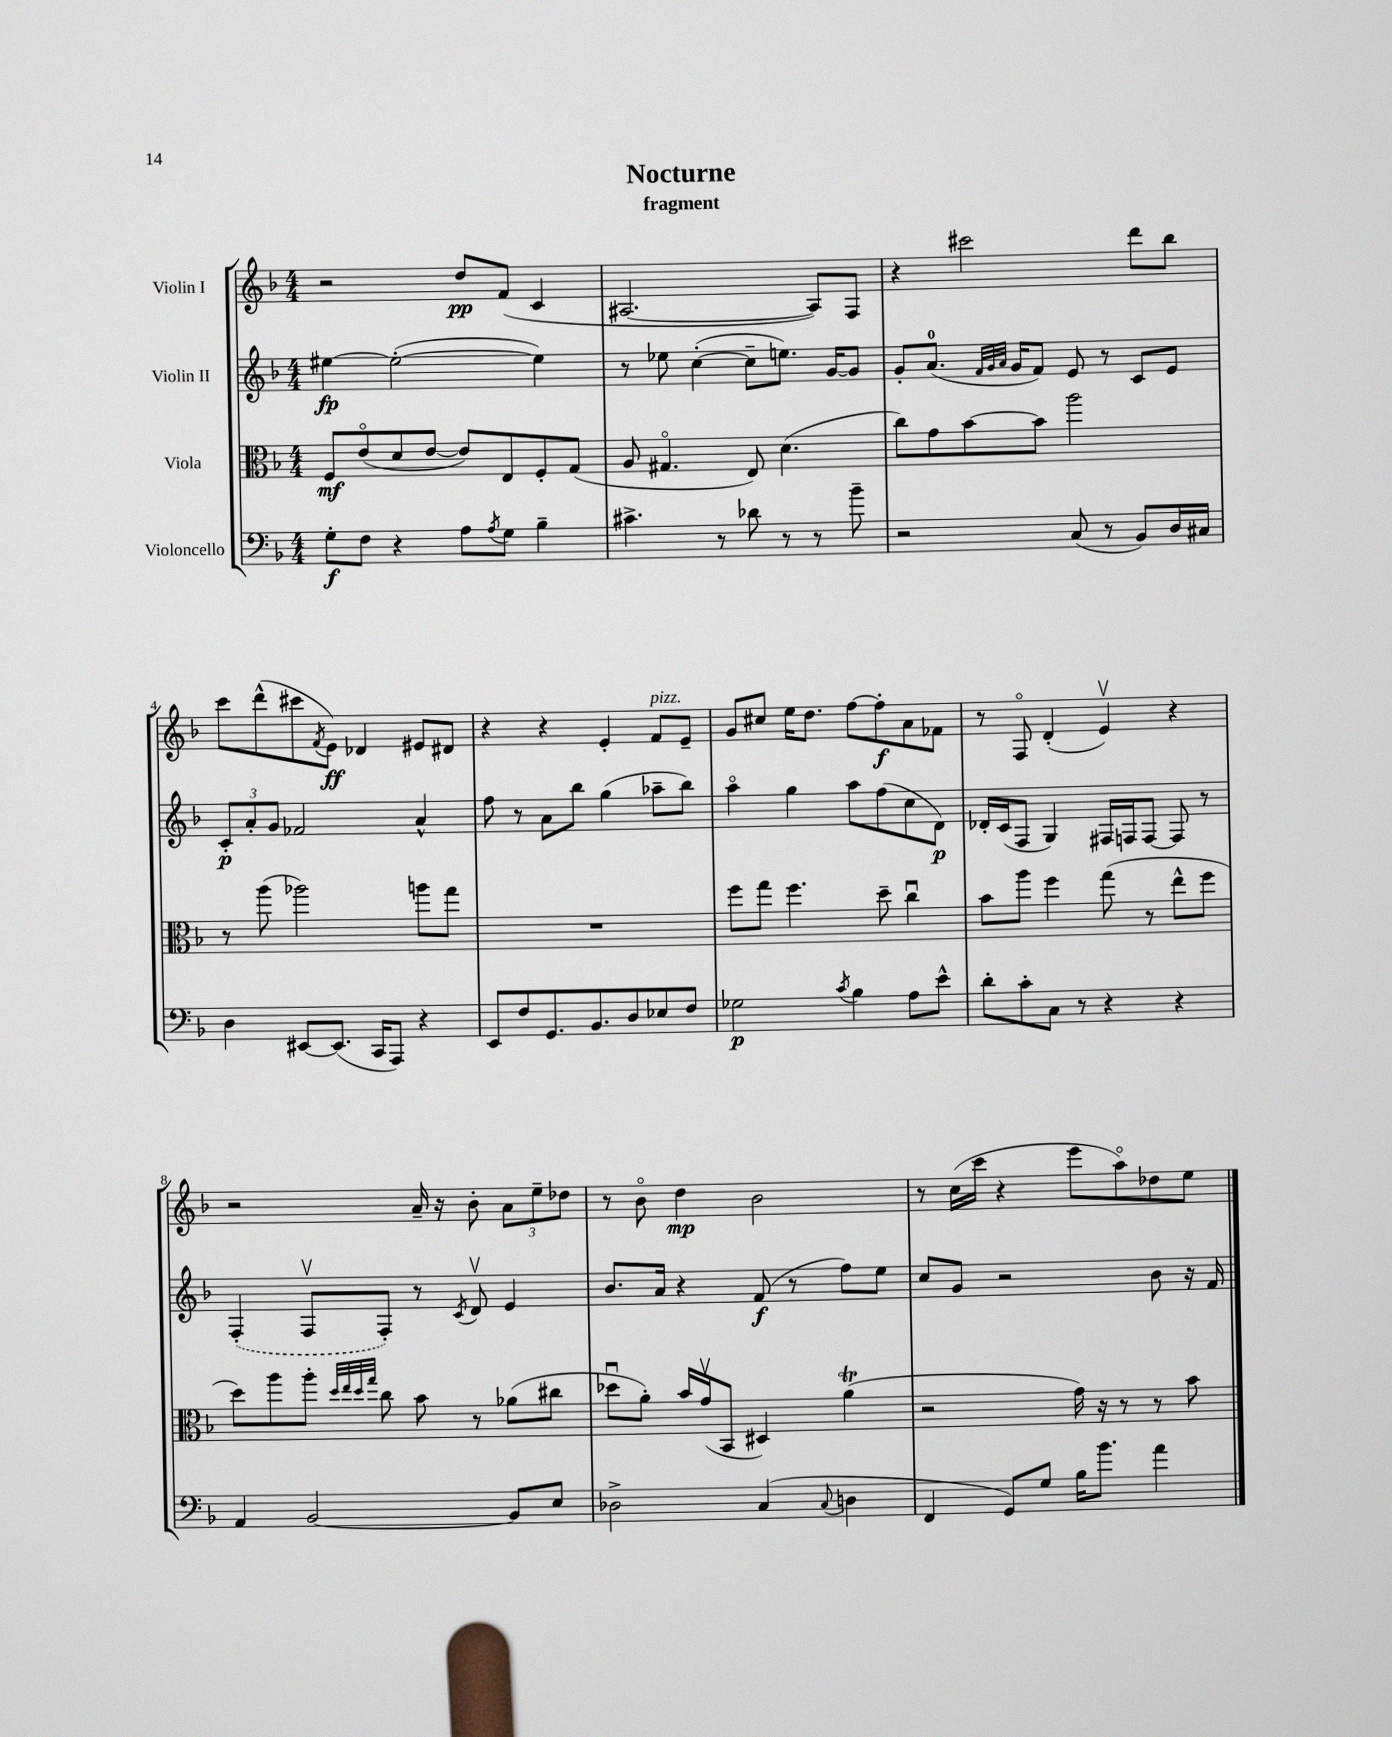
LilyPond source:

\header { title = "Nocturne" subtitle = "fragment" }
<<
\new StaffGroup <<
\new Staff = "s0" \with { instrumentName = "Violin I" } {
    \clef treble \key f \major \numericTimeSignature \time 4/4
    r2 d''8\pp f'8( c'4 |
    ais2.~ ais8) f8 |
    r4 cis'''2 d'''8 bes''8 |
    c'''8 d'''8-^( cis'''8 \acciaccatura { f'8 } e'8\ff) des'4 eis'8 dis'8 |
    r4 r4 e'4-. f'8^\markup { \italic "pizz." } e'8-- |
    g'8 cis''8 e''16 d''8. f''8~ f''8-.\f a'8 fes'8 |
    r8 f8\flageolet d'4-.( e'4\upbow) r4 |
    r2 a'16-- r16 bes'8-. \tuplet 3/2 { a'8 e''8-- des''8 } |
    r8 bes'8\flageolet d''4\mp bes'2 |
    r8 c''16( c'''16 r4 e'''8 a''8\flageolet) des''8 e''8 \bar "|." |
}
\new Staff = "s1" \with { instrumentName = "Violin II" } {
    \clef treble \key f \major \numericTimeSignature \time 4/4
    eis''4~\fp eis''2~-.( eis''4) |
    r8 ees''8 c''4~-.( c''8-- e''8.) g'16~ g'8 |
    g'8-. a'8.-0( \grace { f'32 g'32 a'32 } g'16 f'8) e'8 r8 c'8 e'8 |
    \tuplet 3/2 { c'8-.\p a'8-. g'8 } fes'2 a'4-^ |
    f''8 r8 a'8 bes''8 g''4( aes''8-- bes''8) |
    a''4\flageolet g''4 a''8 f''8( c''8 d'8\p) |
    des'16-. c'16( f8 g4) fis16 f16 f8~ f8 r8 |
    \once \slurDashed f4-.( f8\upbow f8-.) r8 \acciaccatura { c'8 } d'8\upbow e'4 |
    bes'8. a'16 r4 f'8\f( r8 f''8) e''8 |
    c''8 g'8 r2 bes'8 r16 f'16 \bar "|." |
}
\new Staff = "s2" \with { instrumentName = "Viola" } {
    \clef alto \key f \major \numericTimeSignature \time 4/4
    f8\mf e'8\flageolet( d'8 e'8~ e'8) e8 f8-. g8( |
    a8 gis4.\flageolet e8) d'4.( |
    c''8) g'8 bes'8~ bes'8 a''2 |
    r8 a''8( aes''2) a''8 g''8 |
    R1 |
    f''8 g''8 f''4. d''8-- c''4\downbow |
    bes'8 a''8 f''4 g''8( r8 e''8-^ f''8 |
    d''8) a''8 a''8-. \grace { d''32 e''32 d''32 g''32 } c''8 bes'8 r8 aes'8( cis''8 |
    des''8\downbow a'8-.) bes'16 g'16\upbow( bes,8 dis4) a'4\trill( |
    r2 g'16) r16 r8 r8 bes'8 \bar "|." |
}
\new Staff = "s3" \with { instrumentName = "Violoncello" } {
    \clef bass \key f \major \numericTimeSignature \time 4/4
    g8-.\f f8 r4 a8 \acciaccatura { a8 } g8 bes4-- |
    cis'4.-> r8 des'8 r8 r8 bes'8-- |
    r2 c8( r8 bes,8) d16 cis16 |
    d4 eis,8~ eis,8.( c,16 a,,8) r4 |
    e,8 f8 g,8. bes,8. d8 ees8 f8 |
    ges2\p \acciaccatura { c'8 } bes4 a8 e'8-^ |
    d'8-. c'8-. c8 r8 r4 r4 |
    a,4 bes,2~ bes,8 e8 |
    des2-> c4( \appoggiatura { c8 } d4 |
    f,4 g,8) g8 bes16 bes'8. a'4 \bar "|." |
}
>>
>>
